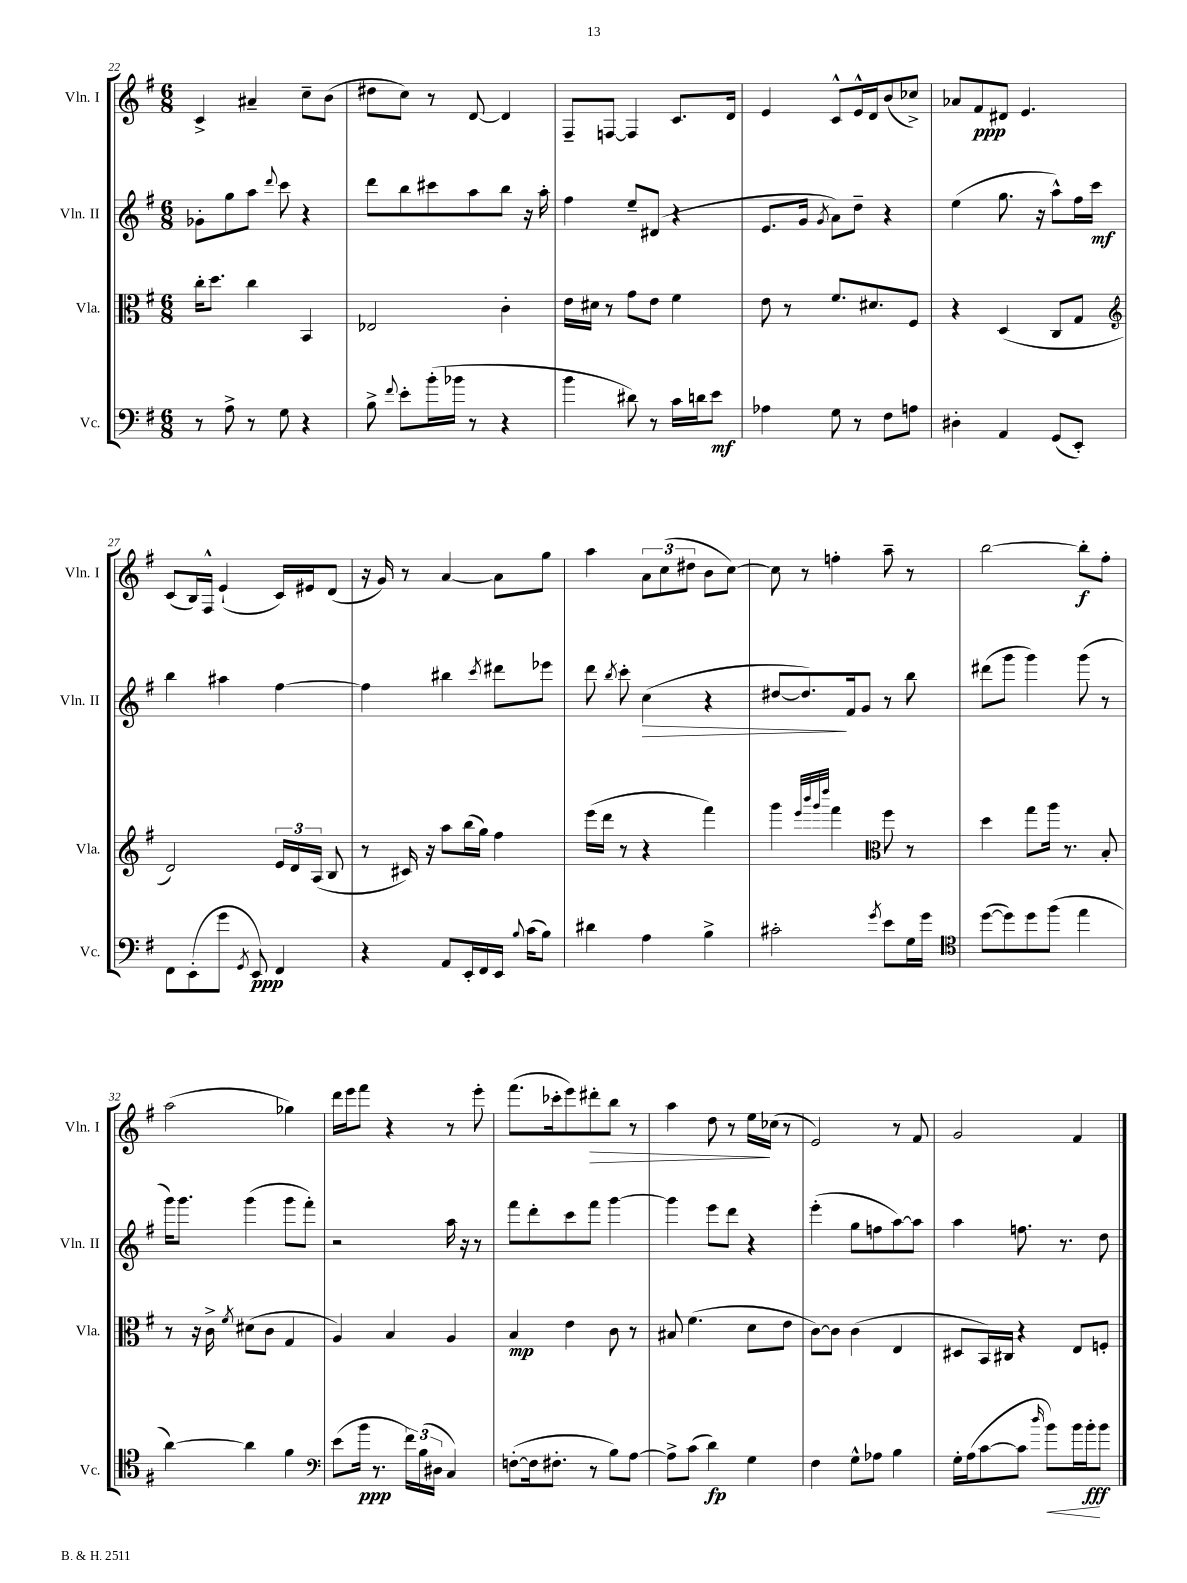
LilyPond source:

<<
\new StaffGroup <<
\new Staff = "s0" \with { instrumentName = "Vln. I" shortInstrumentName = "Vln. I" } {
    \clef treble \key g \major \numericTimeSignature \time 6/8
    \autoBeamOff c'4-> ais'4-- c''8[-- b'8]( |
    dis''8[ c''8]) r8 d'8~ d'4 |
    fis8[-- f8]~ f4 c'8.[ d'16] |
    e'4 c'8[-^ e'16-^ d'16 b'8( ces''8]->) |
    aes'8[ fis'8\ppp dis'8] e'4. |
    c'8[( b16) fis16]-^ e'4-!( c'16[) eis'16 d'8]( |
    r16 g'16) r8 a'4~ a'8[ g''8] |
    a''4 \tuplet 3/2 { a'8[ c''8( dis''8] } b'8[ c''8]~) |
    c''8 r8 f''4-. a''8-- r8 |
    b''2~ b''8[-.\f fis''8]-. |
    a''2( ges''4) |
    d'''16[ e'''16 fis'''8] r4 r8 e'''8-. |
    fis'''8.[( ces'''16-. e'''8) dis'''8-.\> b''8] r8 |
    a''4 d''8 r8 e''16[\! ces''16]( r8 |
    e'2) r8 fis'8 |
    g'2 fis'4 \bar "|." |
}
\new Staff = "s1" \with { instrumentName = "Vln. II" shortInstrumentName = "Vln. II" } {
    \clef treble \key g \major \numericTimeSignature \time 6/8
    \autoBeamOff ges'8[-. g''8 a''8] \appoggiatura { d'''8 } c'''8 r4 |
    d'''8[ b''8 cis'''8 a''8 b''8] r16 a''16-. |
    fis''4 e''8[-- dis'8]( r4 |
    e'8.[ g'16] \acciaccatura { g'8 } a'8[) d''8]-- r4 |
    e''4( g''8. r16 a''8[-^) fis''16 c'''16]\mf |
    b''4 ais''4 fis''4~ |
    fis''4 bis''4 \acciaccatura { c'''8 } dis'''8[ ees'''8] |
    d'''8 \acciaccatura { b''8 } c'''8-. c''4\>( r4 |
    dis''8[~ dis''8.\!) fis'16 g'8] r8 b''8 |
    dis'''8[( g'''8] g'''4) g'''8( r8 |
    g'''16[) g'''8.] g'''4( g'''8[ fis'''8]-.) |
    r2 a''16 r16 r8 |
    fis'''8[ d'''8-. c'''8 fis'''8] g'''4~ |
    g'''4 e'''8[ d'''8] r4 |
    e'''4-.( g''8[ f''8 a''8~) a''8] |
    a''4 f''8. r8. d''8 \bar "|." |
}
\new Staff = "s2" \with { instrumentName = "Vla." shortInstrumentName = "Vla." } {
    \clef alto \key g \major \numericTimeSignature \time 6/8
    \autoBeamOff c''16[-. d''8.] c''4 b,4 |
    ees2 c'4-. |
    e'16[ dis'16] r8 g'8[ e'8] fis'4 |
    e'8 r8 fis'8.[ dis'8. fis8] |
    r4 d4( c8[ g8] |
    \clef treble d'2) \tuplet 3/2 { e'16[ d'16 a16]( } b8 |
    r8 cis'16) r16 a''8[ b''16( g''16]) fis''4 |
    e'''16[( d'''16] r8 r4 fis'''4) |
    g'''4 \grace { e'''32[ b'''32 g'''32 d''''32] } fis'''4 \clef alto fis''8 r8 |
    d''4 g''8[ a''16] r8. b8-. |
    r8 r16 c'16-> \acciaccatura { fis'8 } dis'8[( c'8] g4 |
    a4) b4 a4 |
    b4\mp e'4 c'8 r8 |
    bis8 fis'4.( d'8[ e'8] |
    c'8[~) c'8] c'4( e4 |
    dis8[ b,16) cis16] r4 e8[ f8]-. \bar "|." |
}
\new Staff = "s3" \with { instrumentName = "Vc." shortInstrumentName = "Vc." } {
    \clef bass \key g \major \numericTimeSignature \time 6/8
    \autoBeamOff r8 a8-> r8 g8 r4 |
    b8-> \appoggiatura { fis'8 } e'8[-. b'16-.( bes'16] r8 r4 |
    b'4 dis'8) r8 c'16[ d'16 e'8]\mf |
    aes4 g8 r8 fis8[ a8] |
    dis4-. a,4 g,8[( e,8]-.) |
    fis,8[ e,8-.( g'8] \acciaccatura { g,8 } e,8\ppp) fis,4 |
    r4 a,8[ e,16-. fis,16 e,16] \appoggiatura { b8 } c'16[( b8]) |
    dis'4 a4 b4-> |
    cis'2-. \acciaccatura { g'8 } e'8[ g16 g'16] |
    \clef tenor d''8[~( d''8) d''8 fis''8]( e''4 |
    a'4~) a'4 fis'4 |
    \clef bass e'8[( b'16]\ppp r8. \tuplet 3/2 { fis'16[) b16( dis16] } c4) |
    f8[~-.( f16 fis8.]-. r8 b8[) a8]~ |
    a8[-> c'8]( d'4\fp) g4 |
    fis4 g8[-^ aes8] b4 |
    g16[-. a16( c'8~ c'8] \grace { d''16 } b'8[\<) b'16 b'16-.\fff\! b'8] \bar "|." |
}
>>
>>
\layout { \context { \Score currentBarNumber = #22 } }
